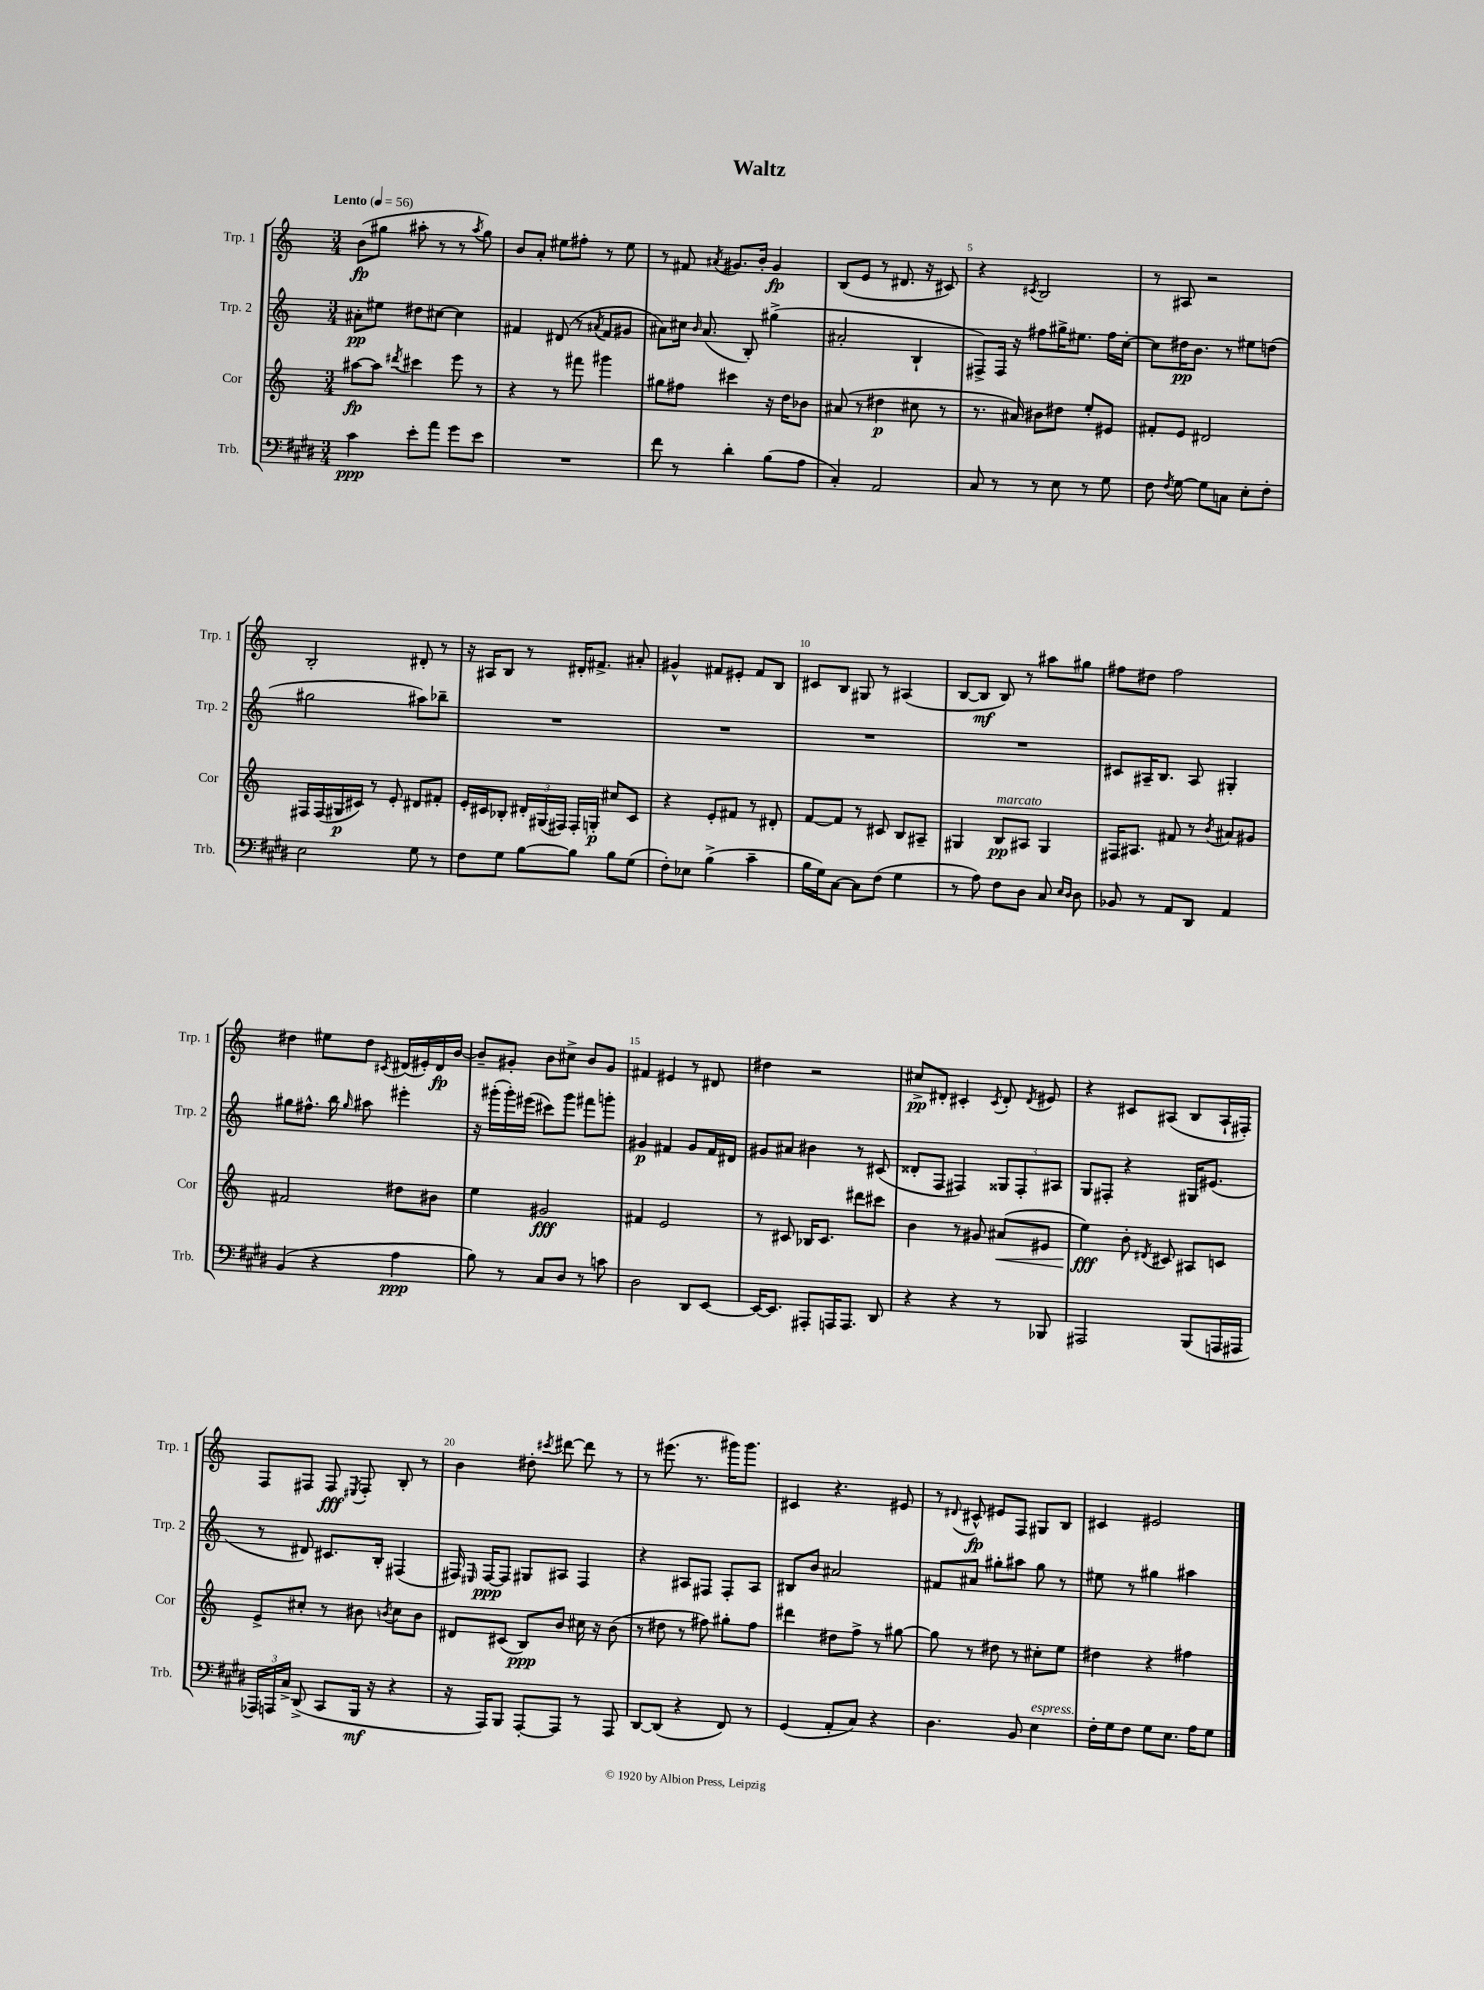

**kern	**kern	**kern	**kern
*staff4	*staff3	*staff2	*staff1
*clefF4	*clefG2	*clefG2	*clefG2
*k[f#c#g#d#]	*k[]	*k[]	*k[]
*M3/4	*M3/4	*M3/4	*M3/4
*MM56	*MM56	*MM56	*MM56
4c#\	[8aa#\L	8a#'\L	(8b\L
.	8aa#\]J	8ee#\J	8gg#\J
.	8qddd#/	.	.
8e'\L	4ccc#\	8dd#\L	8aa#'\
8a\J	.	[8cc#\J	8r
8g#\L	8eee\	4cc#\]	8r
.	.	.	8qaa#/
8e\J	8r	.	8gg#\)
=	=	=	=
2.r	4r	4f#/	8b/L
.	.	.	8a'/J
.	8r	(8d#/	8ee#\L
.	8fff#\	8r	8ff#'\J
.	.	8qa#/	.
.	4ggg#\	8f#/L	8r
.	.	8g#/J	8ee#\
=	=	=	=
8f#\	8gg#\L	8a#\L)	8r
8r	8ff#\J	16cc#\Jk	8f#/
.	.	16qqb/	.
.	.	(8.a#/	.
.	.	.	8qa#/
4d#'\	4ccc#\	.	8.g#/L
.	.	8B'/)	.
.	.	.	16b'/Jk
(8B\L	16r	(4gg#^\	4g#/
.	16dd\LK	.	.
8A\J	8b-\J	.	.
=	=	=	=
4C#'/)	(8a#/	2a#'/	(8B/L
.	8r	.	8e/J
2AA/	4dd#\	.	8r
.	.	.	8.d#/
.	8cc#\	4B`/	.
.	.	.	16r
.	8r	.	8c#/)
=	=	=	=
8C#/	8.r	8F#^/L)	4r
8r	.	16F#/Jk	.
.	16a#/)	16r	.
.	.	.	8qc#/
8r	8b#\L	8ff#\L	2B/
8E\	8dd#\J	16gg#^\K	.
.	.	8.ee#\J	.
8r	8ee'/L	.	.
8G#\	8e#/J	16ff#\LL	.
.	.	[16cc'\JJ	.
=	=	=	=
8F#\	8f#'/L	8cc\]L	8r
8qF#/	.	.	.
[8G#\	8e/J	16dd#\K	8A#/
.	.	8.b\J	.
8G#\]L	2d#/	.	2r
8C\J	.	8r	.
8E'\L	.	8ee#\L	.
8F#'\J	.	(8dd\J	.
=	=	=	=
2E\	16F#/LL	2gg#\	2B'/
.	(16F#/	.	.
.	16G#/	.	.
.	16c#/JJ)	.	.
.	8r	.	.
.	8e'/	.	.
8G#\	8d#/L	8aa#\L)	8d#'/
8r	8f#'/J	8bb-~\J	8r
=	=	=	=
8F#\L	16e'/LL	2.r	16r
.	16c#/J	.	16A#/LK
8G#\J	8B-'/J	.	8B/J
[8B\L	24d#'/LL	.	8r
.	(24G#/	.	.
.	24F#/JJ)	.	.
8B\]J	16F#'/LL	.	16d#'/LK
.	16G'/JJ	.	8.f#^/J
8B\L	8cc#/L	.	.
(8G#\J	8c#/J	.	8a#'/
=	=	=	=
8F#'\L)	4r	2.r	4g#^^/
8E-\J	.	.	.
(4B^\	8e'/L	.	8f#/L
.	8f#/J	.	8e#'/J
4c#~\	8r	.	8f#/L
.	8d#'/	.	8B/J
=	=	=	=
16B\LL	[8f/L	2.r	8c#/L
16G#\J)	.	.	.
[8C#\J	8f/]J	.	8B/J
8C#\]L	8r	.	8G#/
(8F#\J	8c#/	.	8r
4G#\	8B/L	.	(4A#/
.	8A#~/J	.	.
=	=	=	=
8r	4G#/	2.r	[8B/L
8A\)	.	.	8B/]J
8F#\L	8B/L	.	8B/)
8D#\J	8A#/J	.	8r
8C#/	4G#/	.	8aa#\L
16qqE/LL	.	.	.
16qqD#/JJ	.	.	.
8D#\	.	.	8gg#\J
=	=	=	=
8BB-/	16F#/LK	8c#/L	8ff#\L
.	8.A#/J	.	.
8r	.	16A#~/K	8dd#\J
.	.	8.B/J	.
8AA/L	8f#/	.	2ff#\
8DD#/J	8r	8A#/	.
.	8qb/	.	.
4AA/	8a#/L	4G#'/	.
.	8g#/J	.	.
=	=	=	=
(4BB/	2f#/	8gg#\L	4dd#\
.	.	8.ff#^^\J	.
4r	.	.	8ee#\L
.	.	16bb\	.
.	.	16qqgg#/	.
.	.	8aa#\	8dd#\J
.	.	.	8qc#/
4A\	8dd#\L	4eee#'\	(16d#/LL
.	.	.	16e#'/)
.	8b#\J	.	16d#/
.	.	.	[16b/JJ
=	=	=	=
8B\)	4ee\	16r	8b~/]L
.	.	(16ggg#'\LL	.
8r	.	16ggg#'\)	8g#'/J
.	.	(16eee#\JJ	.
8C#/L	2g#/	8ccc#\L)	8b\L
8D#/J	.	8ggg#\J	8cc#^\J
8r	.	8fff#\L	8b/L
8c\	.	8ggg'\J	8g#/J
=	=	=	=
2D#\	4f#/	4g#/	4f#/
.	2e/	4f#/	4e#/
8DD#/L	.	8g#/L	8r
[8EE/J	.	16f#/L	8d#/
.	.	16d#/JJ	.
=	=	=	=
16EE/_LK	8r	8g#/L	4dd#\
8.EE/]J	.	.	.
.	8c#/	8a#/J	.
8AAA#'/L	16B-/LK	4b#\	2r
.	8.c#/J	.	.
16AAA/K	.	.	.
8.AAA/J	.	.	.
.	8ddd#\L	8r	.
8DD#/	8ccc#\J	(8c#/	.
=	=	=	=
4r	4b\	8d##'/L	8cc#^/L
.	.	8F/J	8d#'/J
4r	8r	4F#/)	4c#'/
.	8g#/	.	.
.	.	.	8qc#/
8r	(8a#/L	12G##/L	8d#'/
.	.	12F#'/	.
.	.	.	8qd#/
8BBB-/	8e#/J	.	8e#/
.	.	12A#/J	.
=	=	=	=
2AAA#/	4ee\)	8G/L	4r
.	.	8F#'/J	.
.	8b'\	4r	8c#/L
.	8qd#/	.	.
.	8c#/	.	(8A#/J
(8BBB/L	8A#/L	16G#/LK	8B/L
.	.	(8.e#/J	.
16AAA/L	8c/J	.	16A#`/L
16AAA#/JJ	.	.	16F#'/JJ)
=	=	=	=
24AAA-/LL)	8e^/L	8r	8F/L
24AAA/	.	.	.
24C#^/JJ	.	.	.
(8DD#^/	8cc#'/J	8d#/)	8F#/J
8CC#/L	8r	8.c#/L	8F#/
.	.	.	8qE#/
16BBB/Jk	8b#\	.	8F#'/
16r	.	16B'/Jk	.
.	8qb/	.	.
4r	8cc#\L	(4F#/	8B'/
.	8b\J	.	8r
=	=	=	=
16r	8d#/L	16F#/)	4b\
.	.	16qqE#/	.
16AAA/LK)	.	[16F#/LK	.
8BBB/J	(8c#/J	8F#/]J	.
[8AAA'/L	8B/L)	8G#/L	8dd#'\
.	.	.	8qccc#/
8AAA/]J	8b/J	8A#/J	[8ddd#\
8r	16cc#\	4F#/	8ddd#\]
.	16r	.	.
8AAA/	(8b\	.	8r
=	=	=	=
[8DD#/L	8r	4r	8r
(8DD#/]J	8dd#\	.	(8.eee#\
4r	8r	8A#/L	.
.	.	.	8.r
.	8ff#\)	8F#/J	.
8FF#/)	8gg#'\L	8F#'/L	16ggg#\LK)
.	.	.	8.ggg#\J
8r	8ff#\J	8A#/J	.
=	=	=	=
(4GG#/	4ddd#\	8B#/L	4c#/
.	.	8b/J	.
8AA'/L	8dd#\L	2a#/	4.r
8C#/J)	8ff^\J	.	.
4r	8r	.	.
.	[8gg#\	.	8e#/
=	=	=	=
4.D#\	8gg#\]	8f#/L	8r
.	.	.	8qqd#/
.	8r	8a#/J	8c#^^/
.	8dd#\	8gg#'\L	8e#/L
8BB/	8r	8aa#\J	8F/J
4E\	8cc#'\L	8gg#\	8G#/L
.	8ee\J	8r	8B/J
=	=	=	=
16F#'\LL	4dd#\	8ee#\	4c#/
16G#\J	.	.	.
8F#\J	.	8r	.
8G#\L	4r	4gg#\	2e#/
8.E\J	.	.	.
.	4ff#\	4aa#\	.
16A\LK	.	.	.
8G#\J	.	.	.
==	==	==	==
*-	*-	*-	*-
